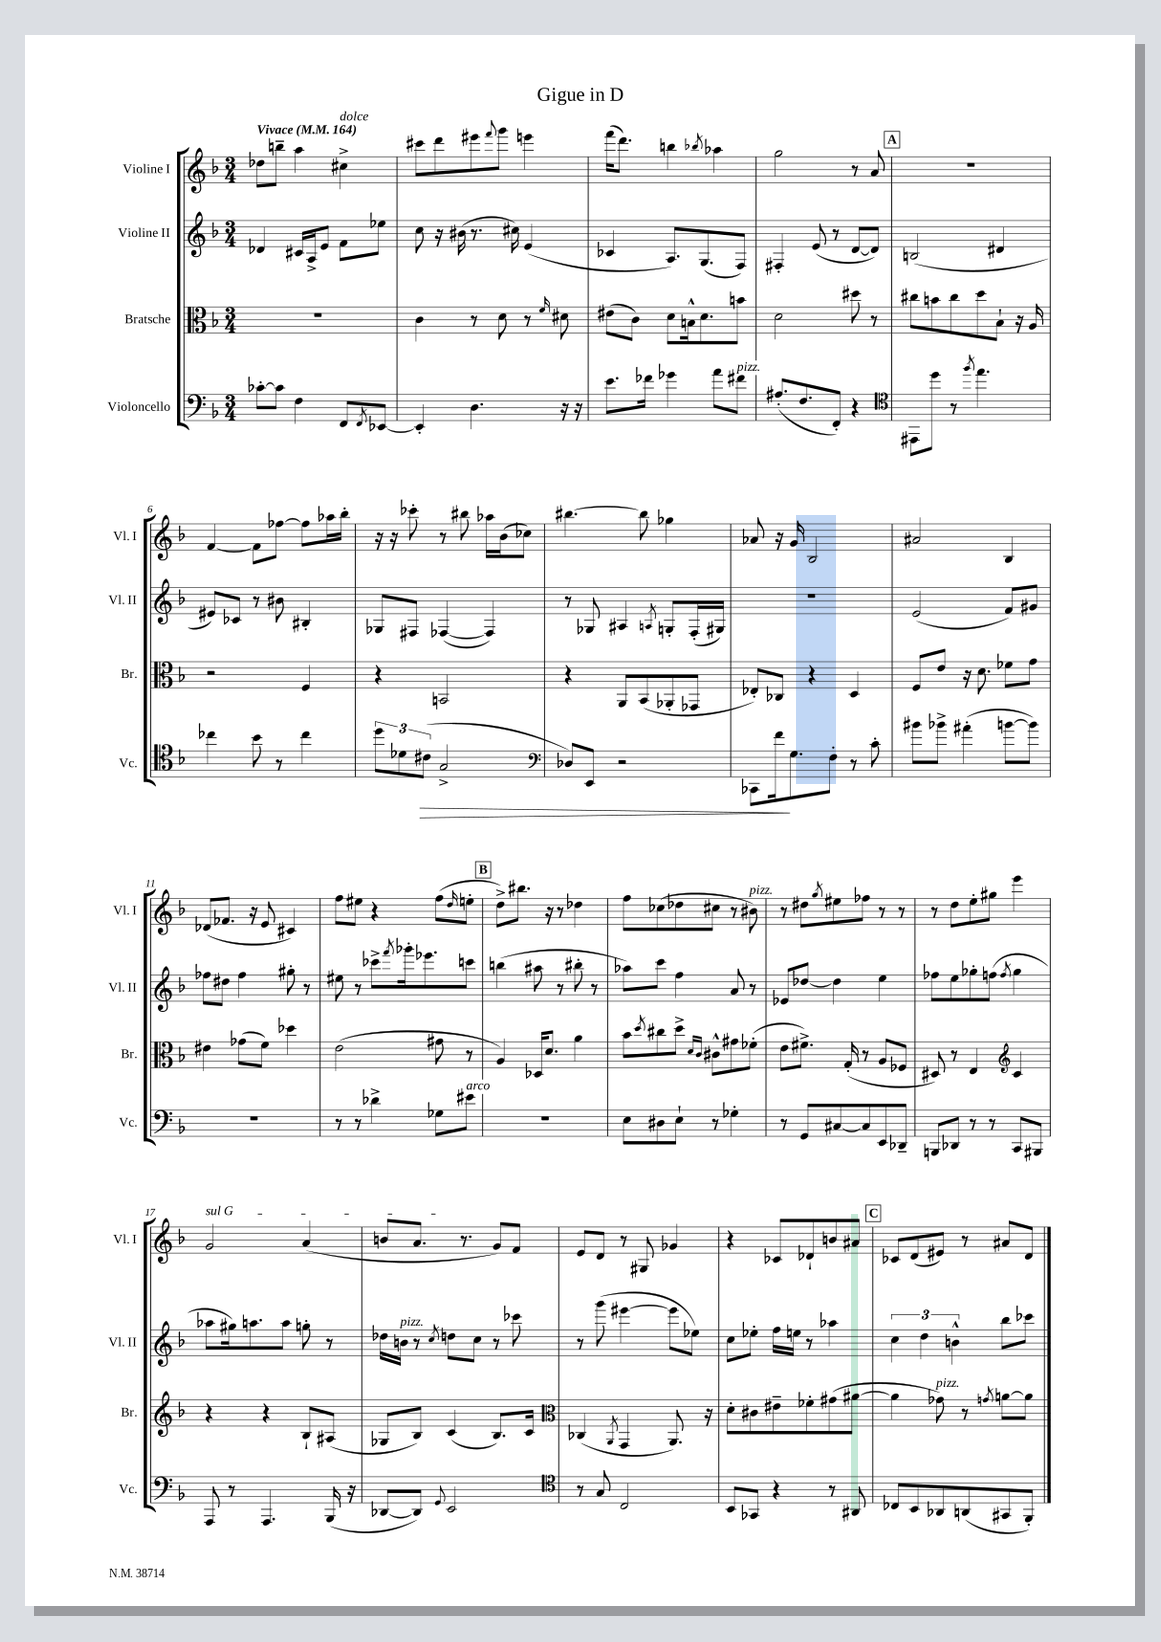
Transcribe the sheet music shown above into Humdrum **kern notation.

**kern	**kern	**kern	**kern
*staff4	*staff3	*staff2	*staff1
*clefF4	*clefC3	*clefG2	*clefG2
*k[b-]	*k[b-]	*k[b-]	*k[b-]
*M3/4	*M3/4	*M3/4	*M3/4
*MM164	*MM164	*MM164	*MM164
[8c-'\L	2.r	4d-/	8dd-\L
8c-\]J	.	.	8bb~\J
4F\	.	16c#/LL	4aa\
.	.	16A^/J	.
.	.	8e/J	.
8FF/L	.	8f\L	4cc#^\
8qFF/	.	.	.
[8EE-/J	.	8ee-\J	.
=	=	=	=
4EE-'/]	4c\	8cc\	8ccc#\L
.	.	16r	8ddd\
.	.	(16b#\	.
4.D\	8r	8.r	8eee#\
.	.	.	8qqfff/
.	8d\	.	8ggg\J
.	.	16cc#\)	.
.	8r	(4e/	4eee\
.	16qqf/	.	.
16r	8d#\	.	.
16r	.	.	.
=	=	=	=
8.e\L	(8e#\L	4c-/	(16fff\LK
.	.	.	8.ddd\J)
.	8c\J)	.	.
16f-\Jk	.	.	.
4g-\	8d\L	8.A/L)	4bb\
.	16B^^\k	.	.
.	8.d\	(8.G/	.
.	.	.	8qbb-/
8a\L	.	.	4aa-\
8f#\J	8b\J	8F/J)	.
=	=	=	=
(8.A#'/L	2d\	4F#'/	2gg\
8.F/	.	.	.
.	.	(8e/	.
8FF'/J)	.	8r	.
4r	8dd#\	[8d/L	8r
.	8r	8d/]J)	8a/
=	=	=	=
*clefC4	*	*	*
8EE#\L	8cc#\L	(2B/	2.r
8dd\J	8b\	.	.
8r	8cc#\	.	.
8qff/	.	.	.
4.ee\	8dd\	.	.
.	8B-`\J	4d#/	.
.	16r	.	.
.	16A/	.	.
=	=	=	=
4cc-\	2r	8e#/L)	[4f/
.	.	8c-/J	.
8b-\	.	8r	8f\]L
8r	.	8b#\	[8ff-\J
4cc-\	4F/	4B#'/	8ff-\]L
.	.	.	16aa-\L
.	.	.	16bb-'\JJ
=	=	=	=
12dd\L	4r	8G-/L	16r
.	.	.	16r
12d-\	.	.	.
.	.	8F#/J	8ccc-'\
(12c#\J	.	.	.
2G^/	2BB/	([4F-/	8r
.	.	.	8bb#\
.	.	4F-/])	16aa-\LL
.	.	.	(16b-\J
.	.	.	8cc-\J)
=	=	=	=
*clefF4	*	*	*
8D-/L)	4r	8r	[4.bb#\
8EE/J	.	8G-/	.
2r	8AA/L	4A#/	.
.	(8BB-/	.	8bb#\]
.	.	8qA/	.
.	8AA-'/	8G'/L	4gg-\
.	8GG-/J	(16F'/L	.
.	.	16G#/JJ)	.
=	=	=	=
8CC-\L	8E-'/L)	2.r	8a-/
16f\k	8C-/J	.	16r
8.G\	.	.	16g/
.	4r	.	2B-/
8F'\J	.	.	.
8r	4D/	.	.
8c'\	.	.	.
=	=	=	=
8b#\L	8F/L	(2e/	2a#/
8b-^\J	8e/J	.	.
(4a#'\	16r	.	.
.	8.d\	.	.
[8b\L	8f-\L	8f/L)	4B-/
8b\]J)	8g\J	8g#/J	.
=	=	=	=
2.r	4e#\	8ff-\L	(8d-/L
.	.	8dd#\J	8.f-/J
.	(8g-\L	4ff-\	.
.	.	.	16r
.	8f\J)	.	8e/
.	4dd-\	8gg#'\	4c#/)
.	.	8r	.
=	=	=	=
8r	(2e\	8ee#\	8ff\L
8r	.	8r	8ee#\J
4d-^\	.	8ccc-^\L	4r
.	.	8qfff/	.
.	.	16ggg-'\k	.
.	.	8.eee-\	.
8G-\L	8g#\	.	(8ff\L
.	.	.	16qqdd/
8e#\J	8r	8ccc\J	8ee'\J
=	=	=	=
2.r	4A/)	(4bb\	8dd^\L)
.	.	.	8.bb#\J
.	16D-/LK	8aa#\	.
.	8.d/J	.	16r
.	.	8r	8r
.	4a\	8bb#'\	4dd-\
.	.	8r	.
=	=	=	=
8E\L	8b-\L	8aa-\L)	8ff\L
.	8qdd/	.	.
8D#\	8cc#\	8ccc\J	(8cc-\
8E`\J	8dd^\J	4ff\	8dd-\
.	16qqd/LL	.	.
.	16qqc/JJ	.	.
8r	8c#^^\L	.	8cc#\J
4G-'\	8g#\	8a/	8r
.	(8f-'\J	8r	8b#\)
=	=	=	=
8r	8e\L	8e-/L	8r
8GG/L	8.f#^\J)	[8dd-/J	8dd#\L
.	.	.	8qgg/
[8C#/	.	4dd-\]	8ee#\
.	(16G'/	.	.
8C#/]	8r	.	8ff-\J
8EE/	8A/L	4ee\	8r
8DD-~/J	8F-/J	.	8r
=	=	=	=
8BBB/L	8D#/)	8ff-\L	8r
8DD-/J	8r	8ee\	8dd\L
8r	4E/	8gg-'\	8ee'\
8r	.	(8ff\J	8gg#\J
*	*clefG2	*	*
.	.	8qff/	.
8CC/L	4c/	4gg-\	4eee\
8BBB#/J	.	.	.
=	=	=	=
8AAA/	4r	8aa-\L	2g/
8r	.	16gg#\k)	.
.	.	8.aa\	.
4.AAA/	4r	.	.
.	.	8aa\J	.
.	8B-`/L	8gg'\	(4a/
(16BBB-/	(8A#/J	8r	.
16r	.	.	.
=	=	=	=
[8DD-/L	8G-/L	16dd-\LL	8b/L
.	.	16b\JJ	.
8DD-/]J)	8B-/J)	8r	8.a/J
8qqGG/	.	8qcc/	.
2EE/	(4c/	8dd\L	.
.	.	.	8.r
.	.	8cc\J	.
.	8.B-/L)	8r	8g/L)
.	.	8ccc-\	8f/J
.	16c/Jk	.	.
=	=	=	=
*clefC4	*clefC3	*	*
8r	(4C-/	8r	8e/L
8G/	.	(8ggg\	8d/J
.	8qAA/	.	.
2C/	4GG/	[4eee#\	8r
.	.	.	8G#/
.	8.AA/)	8eee#\]L	4g-/
.	.	8ee-\J)	.
.	16r	.	.
=	=	=	=
8BB-/L	8d'\L	8cc\L	4r
8GG-/J	8c#\	8ee-'\J	.
4r	8e#~\	16ff\LL	8c-/L
.	.	16ee\JJ	.
.	8f-'\	8r	8d-`/
8r	(8g#\	4aa-\	8b/
8AA#/	[8a#\J	.	8a#/J
=	=	=	=
8C-/L	4a#\]	6cc\	8c-/L
8BB-/	.	.	(8d/
.	.	6dd\	.
8AA-/	8g-\)	.	8e#/J)
.	.	6b^^\	.
(8AA/	8r	.	8r
.	8qg/	.	.
8GG#/	[8a\L	8bb-\L	8a#/L
8FF'/J)	8a\]J	8ccc-\J	8d/J
==	==	==	==
*-	*-	*-	*-
